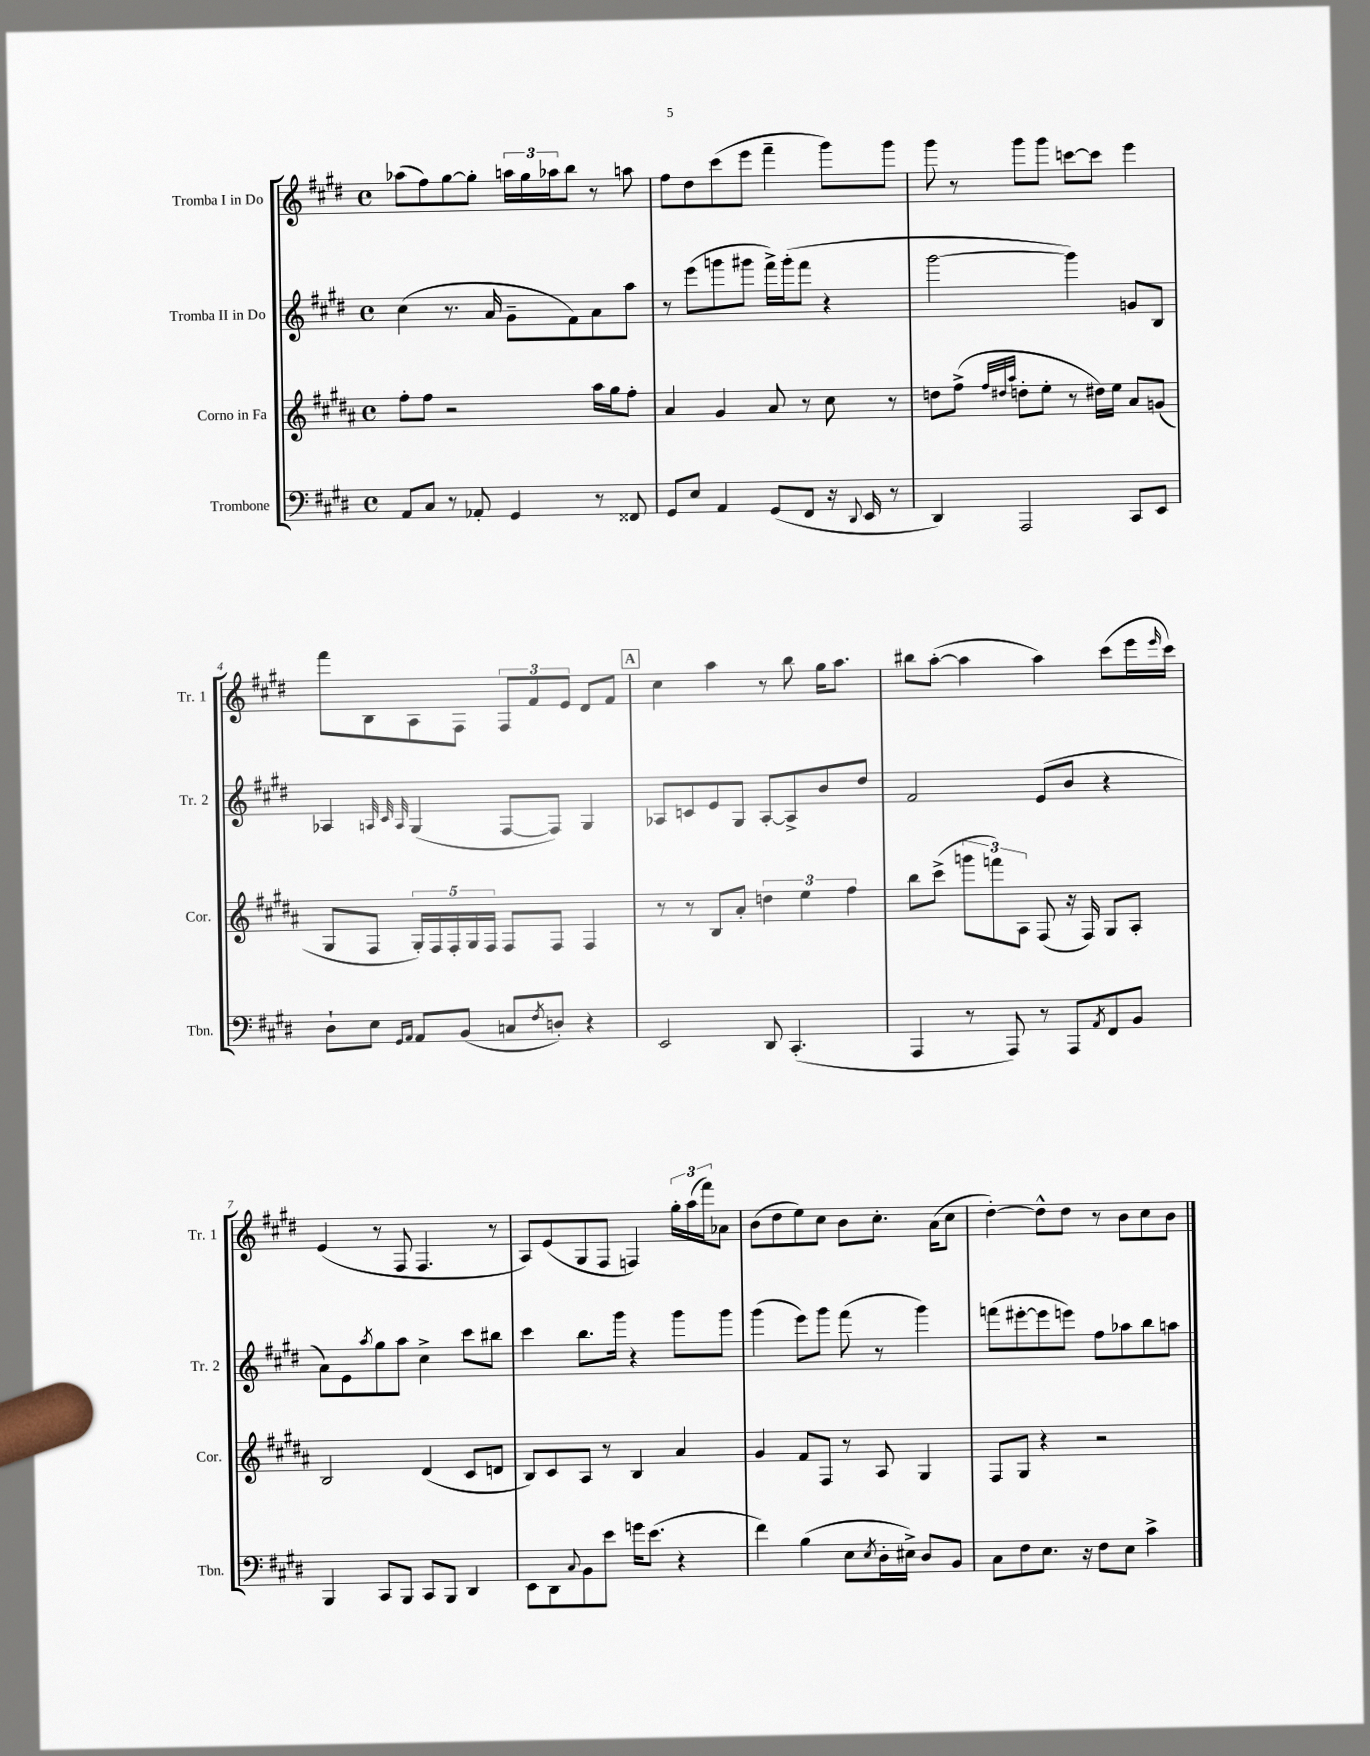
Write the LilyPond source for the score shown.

<<
\new StaffGroup <<
\new Staff = "s0" \with { instrumentName = "Tromba I in Do" shortInstrumentName = "Tr. 1" } {
    \clef treble \key e \major \defaultTimeSignature \time 4/4
    aes''8( fis''8) gis''8~ gis''8-. \tuplet 3/2 { a''16 gis''16 aes''16 } b''8 r8 a''8 |
    fis''8 dis''8 cis'''8( e'''8 fis'''4-- gis'''8) gis'''8 |
    gis'''8 r8 gis'''8 gis'''8 c'''8~ c'''8 e'''4 |
    fis'''8 b8 a8 fis8 \tuplet 3/2 { fis8 fis'8 e'8 } dis'8 fis'8 |
    \mark \markup { \box "A" } cis''4 a''4 r8 b''8 gis''16 a''8. |
    bis''8 a''8~-.( a''4 a''4) cis'''8( e'''16 \grace { e'''16 } cis'''16) |
    e'4( r8 fis8 fis4. r8 |
    a8) e'8( gis8 fis8 f4) \tuplet 3/2 { gis''16-. a''16( fis'''16) } aes'8 |
    b'8( dis''8 e''8) cis''8 b'8 cis''8.-. a'16( cis''8 |
    dis''4~-.) dis''8-^ dis''8 r8 b'8 cis''8 b'8 \bar "|." |
}
\new Staff = "s1" \with { instrumentName = "Tromba II in Do" shortInstrumentName = "Tr. 2" } {
    \clef treble \key e \major \defaultTimeSignature \time 4/4
    cis''4( r8. a'16 gis'8-- fis'8) a'8 a''8 |
    r8 e'''8( g'''8 gis'''8 fis'''16->) gis'''16-.( fis'''8 r4 |
    gis'''2~ gis'''4) g'8 b8 |
    aes4 \grace { a32 cis'32 a32 } gis4( fis8~ fis8) gis4 |
    \mark \markup { \box "A" } aes8 c'8 e'8 gis8 aes8~-. aes8-> b'8 dis''8 |
    fis'2 e'8( b'8 r4 |
    a'8) e'8 \acciaccatura { a''8 } gis''8 a''8 cis''4-> cis'''8 bis''8 |
    cis'''4 b''8. gis'''16 r4 gis'''8 gis'''8 |
    gis'''4( e'''8) gis'''8 fis'''8( r8 gis'''4) |
    f'''8( eis'''8~-. eis'''8 e'''8) fis''8 aes''8 b''8 a''8 \bar "|." |
}
\new Staff = "s2" \with { instrumentName = "Corno in Fa" shortInstrumentName = "Cor." } {
    \clef treble \key b \major \defaultTimeSignature \time 4/4
    fis''8-. fis''8 r2 ais''16 gis''16 fis''8-. |
    ais'4 gis'4 ais'8 r8 cis''8 r8 |
    d''8 fis''8->( \grace { fis''32 dis''32 ais''32 } d''8-. e''8-. r8 dis''16) e''16 ais'8 g'8( |
    gis8 fis8 \tuplet 5/4 { gis16-.) fis16 fis16-. gis16 fis16 } fis8 fis8 fis4 |
    \mark \markup { \box "A" } r8 r8 b8 ais'8-. \tuplet 3/2 { d''4 e''4 fis''4 } |
    b''8 cis'''8->( \tuplet 3/2 { g'''8 f'''8) ais8 } fis8( r16 fis16) gis8 ais8-. |
    b2 dis'4( cis'8 d'8 |
    b8) cis'8 ais8 r8 b4 ais'4 |
    gis'4 fis'8 fis8 r8 ais8 gis4 |
    fis8 gis8 r4 r2 \bar "|." |
}
\new Staff = "s3" \with { instrumentName = "Trombone" shortInstrumentName = "Tbn." } {
    \clef bass \key e \major \defaultTimeSignature \time 4/4
    a,8 cis8 r8 aes,8-. gis,4 r8 fisis,8 |
    gis,8 e8 a,4 gis,8( fis,8 r16 \appoggiatura { dis,8 } e,16 r8 |
    dis,4) a,,2 cis,8 e,8 |
    dis8-! e8 \grace { gis,16 a,16 } a,8 b,8( c8 \acciaccatura { fis8 } d8-.) r4 |
    \mark \markup { \box "A" } e,2 dis,8 cis,4.-.( |
    a,,4 r8 a,,8) r8 a,,8 \acciaccatura { a,8 } fis,8 b,8 |
    b,,4 cis,8 b,,8 cis,8 b,,8 dis,4 |
    e,8 dis,8 \appoggiatura { cis8 } b,8 e'8 g'16 e'8.( r4 |
    fis'4) b4( e8 \acciaccatura { e8 } dis16-. eis16->) dis8 b,8 |
    cis8 fis8 e8. r16 fis8 e8 cis'4-> \bar "|." |
}
>>
>>
